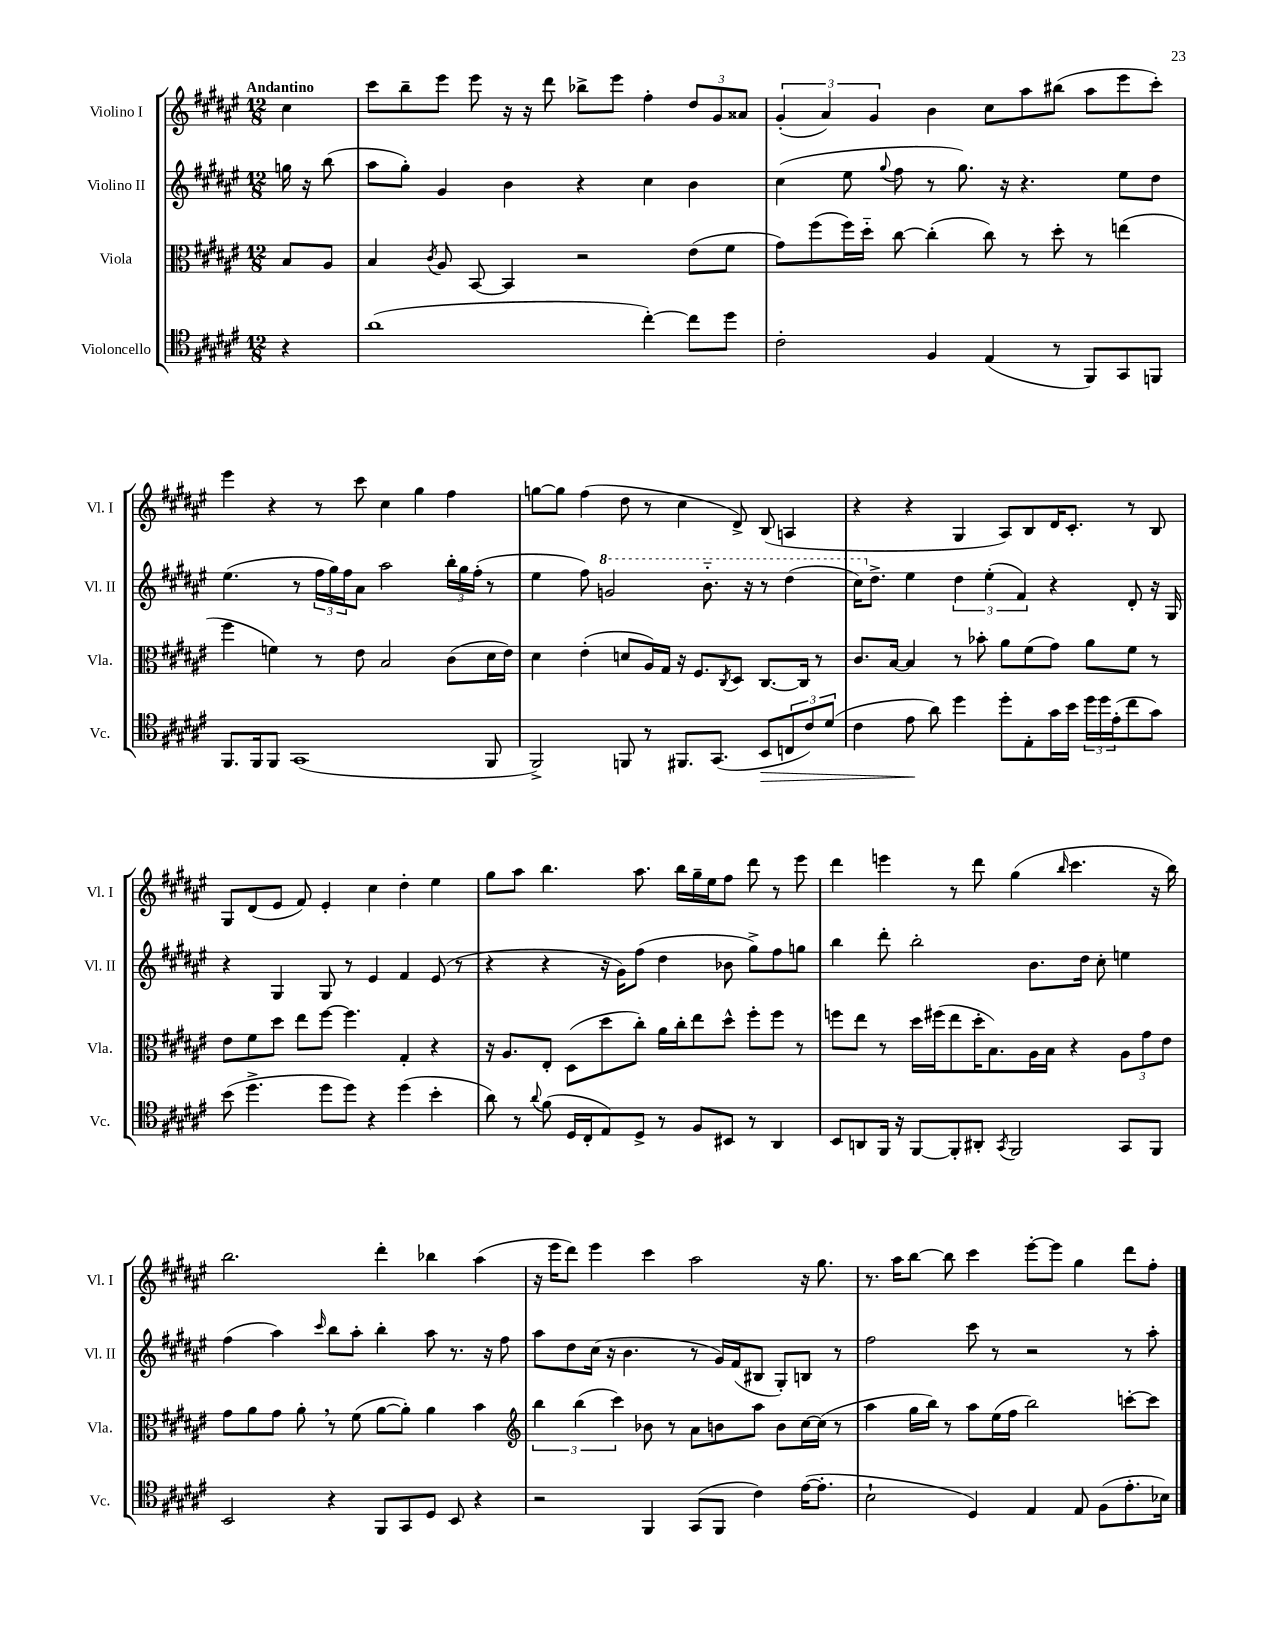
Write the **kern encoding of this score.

**kern	**dynam	**kern	**kern	**kern
*part4	*part4	*part3	*part2	*part1
*staff4	*staff4	*staff3	*staff2	*staff1
*I"Violoncello	*	*I"Viola	*I"Violino II	*I"Violino I
*I'Vc.	*	*I'Vla.	*I'Vl. II	*I'Vl. I
*clefC4	*	*clefC3	*clefG2	*clefG2
*k[f#c#g#d#a#e#]	*	*k[f#c#g#d#a#e#]	*k[f#c#g#d#a#e#]	*k[f#c#g#d#a#e#]
*M12/8	*	*M12/8	*M12/8	*M12/8
=	=	=	=	=
!	!	!	!	!LO:TX:a:B:t=Andantino
4r	.	8B/L	16ggn\	4cc#\
.	.	.	16r	.
.	.	8A#/J	(8bb\	.
=1	=1	=1	=1	=1
(1a#	.	4B/	8aa#\L	8ccc#\L
.	.	.	8gg#'\J)	8bb~\
.	.	8qc#/	.	.
.	.	8A#/	4g#/	8eee#\J
.	.	[8BB/	.	8eee#\
.	.	4BB/]	4b\	16r
.	.	.	.	16r
.	.	.	.	8ddd#\
.	.	2r	4r	8bb-X^\L
.	.	.	.	8eee#\J
[4cc#'\)	.	.	4cc#\	4ff#'\
8cc#\L]	.	(8e#\L	4b\	12dd#/L
.	.	.	.	12g#/
8dd#\J	.	8f#\J	.	.
.	.	.	.	12a##X/J
=2	=2	=2	=2	=2
2c#'\	.	8g#\L)	(4cc#\	(6g#'/
.	.	(8ff#\	.	.
.	.	.	.	6a#/)
.	.	16ff#\L)	8ee#\	.
.	.	16dd#\JJ	.	.
.	.	.	.	6g#/
.	.	.	8qqgg#/	.
.	.	[8cc#\	8ff#\	.
4F#/	.	(4cc#'\]	8r	4b\
.	.	.	8.gg#\)	.
(4E#/	.	8cc#\)	.	8cc#\L
.	.	.	16r	.
.	.	8r	4.r	8aa#\
8r	.	8dd#'\	.	(8bb#X\J
8FF#/L)	.	8r	.	8aa#\L
8GG#/	.	(4een\	8ee#\L	8eee#\
8FFn/J	.	.	8dd#\J	8ccc#'\J)
!!LO:LB:g=z
=3	=3	=3	=3	=3
8.FF#/L	.	4ff#\	(4.ee#\	4eee#\
16FF#/k	.	.	.	.
8FF#/J	.	4fn\)	.	4r
(1GG#	.	.	8r	.
.	.	8r	24ff#\LL	8r
.	.	.	24gg#\)	.
.	.	.	24ff#\J	.
.	.	8e#\	8a#\J	8ccc#\
.	.	2B/	2aa#\	4cc#\
.	.	.	.	4gg#\
.	.	(8c#\L	24bb'\LL	4ff#\
.	.	.	24gg#\	.
.	.	.	(24ff#'\JJ	.
8FF#/	.	16d#\L	8r	.
.	.	16e#\JJ)	.	.
=4	=4	=4	=4	=4
2FF#^/)	.	4d#\	4ee#\	[8ggn\L
.	.	.	.	8gg\J]
.	.	(4e#'\	8ff#\)	(4ff#\
*	*	*	*8va	*
.	.	.	2ggn/	.
8FFn/	.	8dn/L	.	8dd#\
8r	.	16A#/L)	.	8r
.	.	16G#/JJ	.	.
8.FF#X/L	.	16r	.	4cc#\
.	.	8.F#/L	.	.
.	.	.	8.bb\	.
(8.GG#/J	.	.	.	.
.	.	8qC#/	.	.
.	.	8D#/J	.	8d#^/)
.	.	.	16r	.
!	!LO:HP:b	!	!	!
8BB/L	>	[8.C#/L	8r	(8B/
12Cn/	.	.	(4ddd#\	4An/
.	.	16C#/Jk]	.	.
12c#/)	.	.	.	.
.	.	8r	.	.
(12d#/J	.	.	.	.
=5	=5	=5	=5	=5
4c#\	.	8.c#/L	16ccc#\KL)	4r
*	*	*	*X8va	*
.	.	.	8.dd#^\J	.
.	.	[16B/Jk	.	.
8e#\	.	4B/]	4ee#\	4r
8a#\)	]	.	.	.
4dd#\	.	8r	6dd#\	4G#/
.	.	8b-X'\	.	.
.	.	.	(6ee#'\	.
8dd#'\L	.	8a#\L	.	8A#/L)
.	.	.	6f#/)	.
8E#'\	.	(8f#\	.	8B/
16g#\L	.	8g#\J)	4r	16d#/K
16b\JJ	.	.	.	8.c#'/J
24dd#\LL	.	8a#\L	.	.
24dd#\	.	.	.	.
(24e#'\J	.	.	.	.
8cc#\	.	8f#\J	8d#'/	8r
8g#\J)	.	8r	16r	8B/
.	.	.	16G#/	.
!!LO:LB:g=z
=6	=6	=6	=6	=6
(8b\	.	8e#\L	4r	8G#/L
4.dd#^\	.	8f#\	.	(8d#/
.	.	8dd#\J	4G#/	8e#/J
.	.	8ee#\L	.	8f#/)
8dd#\L	.	[8ff#\J	8G#/	4e#'/
8dd#\J)	.	4.ff#\]	8r	.
4r	.	.	4e#/	4cc#\
(4dd#\	.	4G#'/	4f#/	4dd#'\
4b'\	.	4r	(8e#/	4ee#\
.	.	.	8r	.
=7	=7	=7	=7	=7
8a#\)	.	16r	4r	8gg#\L
.	.	8.A#/L	.	.
8r	.	.	.	8aa#\J
8qqa#/	.	.	.	.
(8f#\	.	8E#'/J	4r	4.bb\
16D#/LL	.	(8D#\L	.	.
16C#'/J	.	.	.	.
8E#/)	.	8dd#\	16r	.
.	.	.	16g#\KL)	.
8D#^/J	.	8cc#'\J)	(8ff#\J	8.aa#\
8r	.	16a#\LL	4dd#\	.
.	.	16cc#'\J	.	16bb\LL
8F#/L	.	8ee#\	.	16gg#~\
.	.	.	.	16ee#\J
8BB#X/J	.	8dd#^^\J	8b-X\	8ff#\J
8r	.	8ff#'\L	8gg#^\L)	8ddd#\
4AA#/	.	8ff#\J	8ff#\	8r
.	.	8r	8ggn\J	8eee#\
=8	=8	=8	=8	=8
8BB/L	.	8ffn\L	4bb\	4ddd#\
8AAn/	.	8ee#\J	.	.
16FF#/Jk	.	8r	8ddd#'\	4eeen\
16r	.	.	.	.
[8FF#/L	.	16dd#\LL	2bb'\	.
.	.	(16ff#X\J	.	.
8FF#'/]	.	8ee#\	.	8r
8AA#X'/J	.	16dd#'\K	.	8ddd#\
.	.	8.B\)	.	.
8qGG#/	.	.	.	.
2FF#/	.	.	.	(4gg#\
.	.	16A#\L	8.b\L	.
.	.	16B\JJ	.	.
.	.	.	.	16qqbb/
.	.	4r	.	4.ccc#\
.	.	.	16dd#\Jk	.
.	.	.	8cc#'\	.
8GG#/L	.	12A#\L	4een\	.
.	.	12g#\	.	.
8FF#/J	.	.	.	16r
.	.	12e#\J	.	.
.	.	.	.	16bb\)
!!LO:LB:g=z
=9	=9	=9	=9	=9
2BB/	.	8g#\L	(4ff#\	2.bb\
.	.	8a#\	.	.
.	.	8g#\J	4aa#\)	.
.	.	8a#',\	.	.
.	.	.	16qqccc#/	.
4r	.	8r	8bb\L	.
.	.	(8f#\	8aa#'\J	.
8FF#/L	.	[8a#\L	4bb'\	4ddd#'\
8GG#/	.	8a#'\J])	.	.
8D#/J	.	4a#\	8aa#\	4bb-X\
8BB/	.	.	8.r	.
4r	.	4b\	.	(4aa#\
.	.	.	16r	.
.	.	.	8ff#\	.
=10	=10	=10	=10	=10
*	*	*clefG2	*	*
2r	.	6bb\	8aa#\L	16r
.	.	.	.	16eee#\KL
.	.	.	8dd#\	8ddd#\J)
.	.	(6bb\	.	.
.	.	.	(16cc#\Jk	4eee#\
.	.	.	16r	.
.	.	6ccc#\)	.	.
.	.	.	4.b\	.
4FF#/	.	8b-X\	.	4ccc#\
.	.	8r	.	.
(8GG#/L	.	8a#\L	8r	2aa#\
8FF#/J	.	8bn\	16g#/LL)	.
.	.	.	(16f#/J	.
4c#\)	.	8aa#\J	8B#X/J	.
.	.	8b\L	8G#'/L)	.
([16e#\KL	.	[16cc#\L	8Bn/J	16r
8.e#'\J]	.	(16cc#\JJ]	.	8.gg#\
.	.	8r	8r	.
=11	=11	=11	=11	=11
2B`\	.	4aa#\	2ff#\	8.r
.	.	.	.	16aa#\KL
.	.	16gg#\LL	.	[8bb\J
.	.	16bb\JJ)	.	.
.	.	8r	.	8bb\]
4D#/)	.	8aa#\L	8ccc#\	4ccc#\
.	.	(16ee#\L	8r	.
.	.	16ff#\JJ	.	.
4E#/	.	2bb\)	2r	[8eee#'\L
.	.	.	.	8eee#\J]
8E#/	.	.	.	4gg#\
(8F#\L	.	.	.	.
8.e#'\	.	[8cccn'\L	8r	8ddd#\L
.	.	8ccc\J]	8aa#'\	8ff#'\J
16B-X\Jk)	.	.	.	.
==	==	==	==	==
*-	*-	*-	*-	*-
